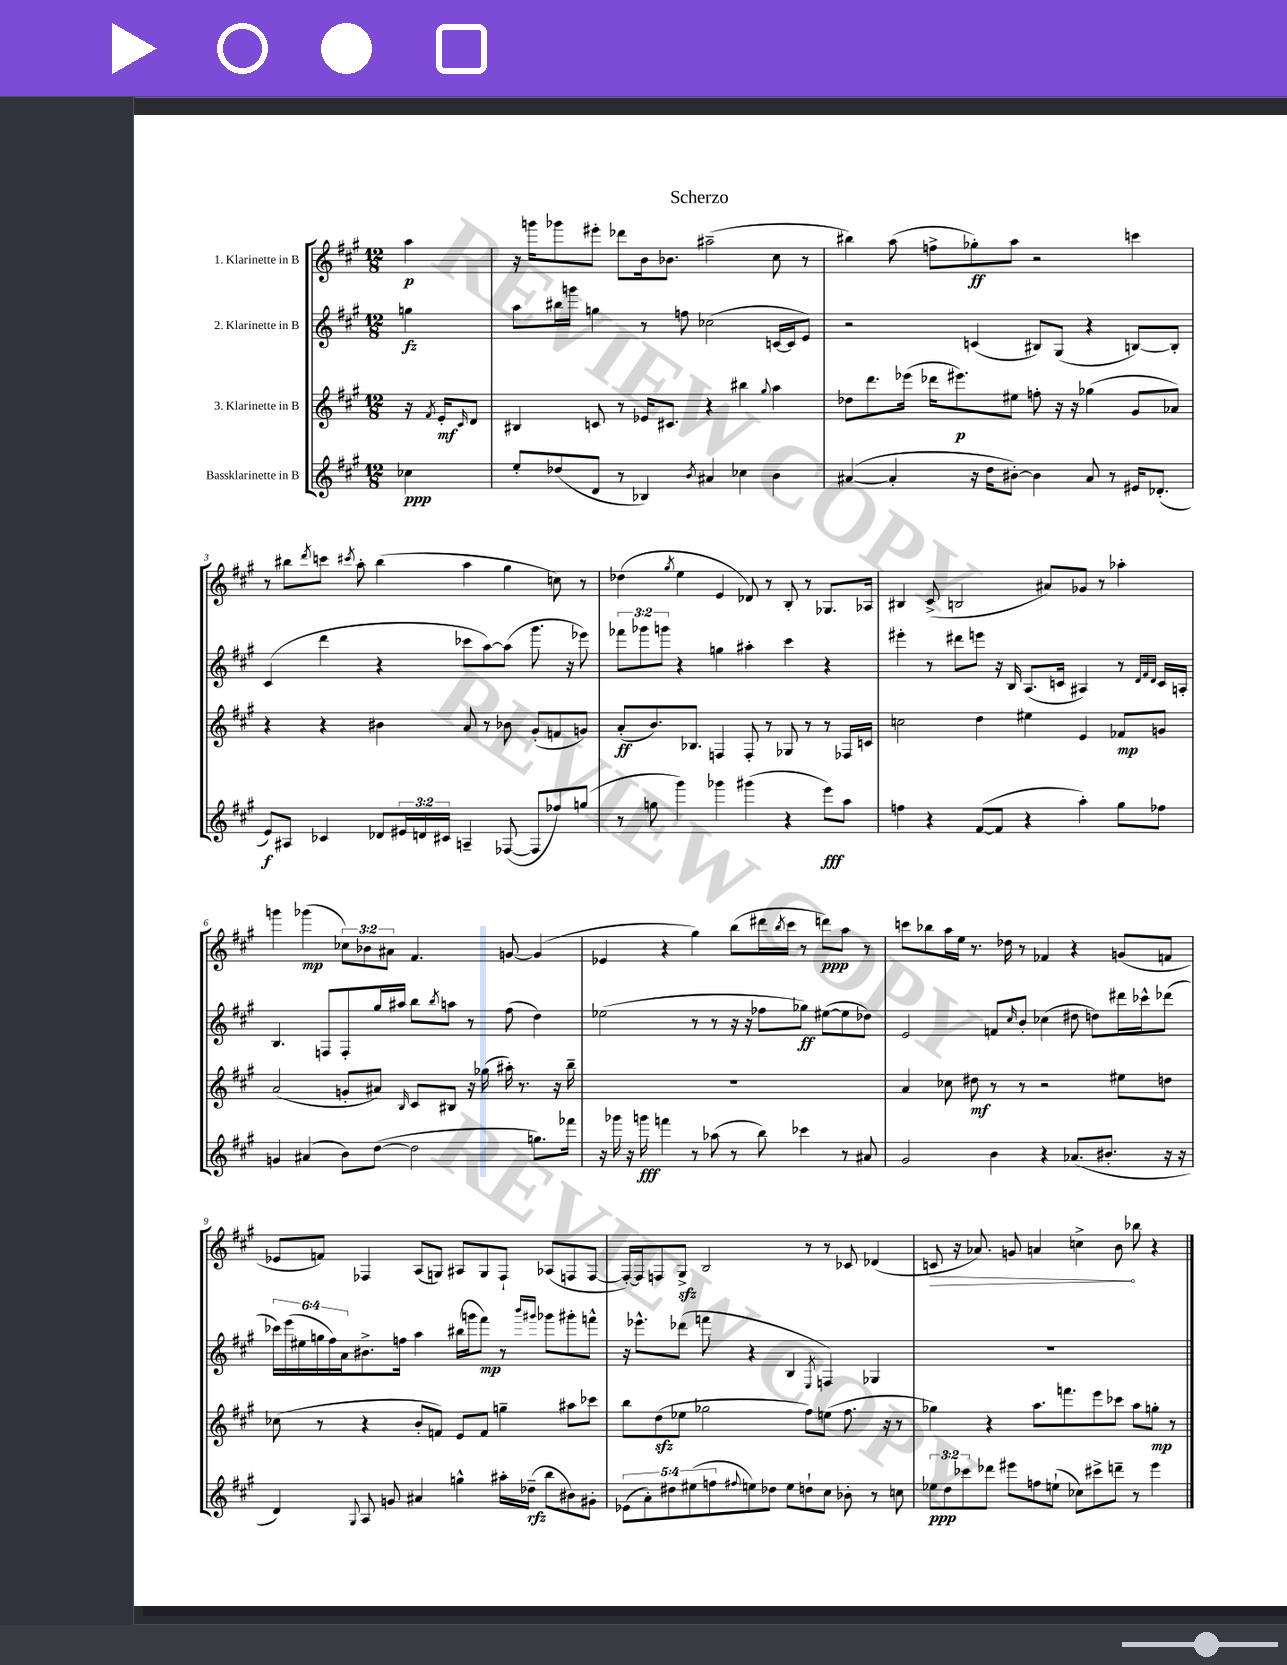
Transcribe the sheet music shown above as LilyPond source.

\header { title = "Scherzo" }
<<
\new StaffGroup <<
\new Staff = "s0" \with { instrumentName = "1. Klarinette in B" } {
    \clef treble \key a \major \numericTimeSignature \time 12/8 \override Staff.TupletNumber.text = #tuplet-number::calc-fraction-text \partial 4
    a''4\p |
    r16 g'''16 ges'''8 eis'''8-. des'''8 b'16 bes'8. ais''2--( cis''8 r8 |
    bis''4) a''8( f''8-> ges''8-.\ff) a''8 r2 c'''4 |
    r8 bis''8 \acciaccatura { d'''8 } c'''8 \acciaccatura { cis'''8 } a''8-. bis''4( a''4 gis''4 c''8) r8 |
    des''4( \acciaccatura { gis''8 } e''4 e'4 des'8) r8 b8-. r8 ges8. aes16 |
    bis4 cis'8->( b2 ais'8) ges'8 r8 aes''4-. |
    g'''4 ges'''4\mp( \tuplet 3/2 { ces''8) bes'8 ais'8 } fis'4. g'8~ g'4( |
    ees'4 r4 gis''4) b''8( dis'''16 \acciaccatura { b''8 } cis'''16 r8 d'''8\ppp) a''8 r8 |
    c'''8 bes''8 a''16 e''16 r8. des''16 r8 fes'4 r4 g'8( f'8 |
    ees'8 f'8) fes4 a8( g8) ais8 g8 fes8-! aes8( f8 f8~ |
    f16~-.) f16 f8 gis8->\sfz b2 r8 r8 ces'8 des'4( |
    \once \override Hairpin.circled-tip = ##t c'8\> r16 aes'8.) g'8 a'4 c''4-> b'8\! bes''8 r4 \bar "|." |
}
\new Staff = "s1" \with { instrumentName = "2. Klarinette in B" } {
    \clef treble \key a \major \numericTimeSignature \time 12/8 \override Staff.TupletNumber.text = #tuplet-number::calc-fraction-text \partial 4
    g''4\fz |
    a''8 bis''16 g'''16 g''4 r8 f''8 ces''2( c'16~ c'16 e'8) |
    r2 c'4( bis8) gis8( r4 b8~) b8-. |
    cis'4( d'''4 r4 ces'''8 a''8~) a''8( gis'''8. r16 ees'''8) |
    \tuplet 3/2 { fes'''8 ges'''8 g'''8 } r4 g''4 ais''4-. cis'''4 r4 |
    eis'''4-. r8 dis'''8 e'''8 r16 b16 a8.( c'16 ais4) r8 \grace { d'32 fis'32 d'32 } c'16 a16-. |
    b4. f8 f8-. gis''16 ais''16 b''8 \acciaccatura { b''8 } a''8 r8 fis''8( d''4) |
    ees''2( r8 r8 r16 r16 fes''8 ges''8\ff) eis''8~( eis''8 des''8) |
    e'2 f'8 \grace { cis''16 } b'8-. ces''4( dis''8 d''8) dis'''16 ces'''16-^ des'''8( |
    \tuplet 6/4 { ces'''16) e'''16( eis''16 g''16 fis''16) a'16 } bis'8.-> f''16 a''4 bis''16( g'''16 fis'''8\mp) r8 \grace { b'''16 gis'''16 } ges'''8 gis'''8-. f'''8-^ |
    r16 ees'''8.-^ des'''8( f'''8 r4 b4 \acciaccatura { e8 } f4) ges4 |
    R1. \bar "|." |
}
\new Staff = "s2" \with { instrumentName = "3. Klarinette in B" } {
    \clef treble \key a \major \numericTimeSignature \time 12/8 \partial 4
    r16 \acciaccatura { fis'8 } e'16-.\mf \grace { cis'16 } d'8 |
    bis4 c'8 r8 ees'16 cis'8. r4 bis''4 \appoggiatura { gis''8 } a''4 |
    des''8 d'''8. ees'''16( des'''16 eis'''8.\p) eis''8 f''8-. r16 r16 ges''4( gis'8 aes'8) |
    r4 r4 bis'4 a'8 r8 bes'8 gis'8-.( f'8 g'8) |
    a'8-.\ff( b'8.) bes8. f4 f8-. r8 ges8 r8 r8 fes16 c'16 |
    c''2 d''4 eis''4 e'4 fes'8\mp g'8 |
    a'2( g'8-. ais'8) \grace { b16 } cis'8 bis8 r16 ges''16( ais''16-.) r8. r16 b''16-- |
    R1. |
    a'4 ces''8 dis''8\mf r8 r8 r2 eis''8 d''8 |
    ces''8( r8 r4 b'8-. f'8) e'8 f'8 g''4-- ais''8 ces'''8 |
    b''8 d''8\sfz( ees''8 ges''2 fis''8) e''8( fis''8. r16 r8 |
    ges''4) r4 a''8. f'''8. e'''8 ces'''8 a''8 g''8-.\mp r8 \bar "|." |
}
\new Staff = "s3" \with { instrumentName = "Bassklarinette in B" } {
    \clef treble \key a \major \numericTimeSignature \time 12/8 \override Staff.TupletNumber.text = #tuplet-number::calc-fraction-text \partial 4
    ces''4\ppp |
    e''8-. des''8( d'8 r8 bes4) \acciaccatura { b'8 } ais'4 ces''4 b'4 |
    ais'4~( ais'4-. r16 d''16 bis'8~-.) bis'4 ais'8 r8 eis'16 des'8.-.( |
    e'8\f) ais8 ces'4 des'8 \tuplet 3/2 { eis'16 d'16 cis'16 } a4-- fes8~( fes8 fes''8) g''8( |
    r8 g''8 gis'''4) ges'''4 gis'''4( r4 e'''8\fff) a''8 |
    f''4 r4 fis'8~( fis'8 r4 a''4-.) gis''8 fes''8 |
    g'4 ais'4( b'8) d''8~( d''2 g''8.) fes'''16 |
    r16 ges'''16 r16 g'''16\fff f'''4 r8 aes''8( r8 b''8) ces'''4 r8 ais'8 |
    gis'2 b'4 r4 aes'8.( bis'8.-. r16 r16 |
    d'4) \appoggiatura { gis8 } a8 g'8 ais'4 g''4-^ ais''16-. des''16--\rfz( b''8 bis'8) gis'8-. |
    \tuplet 5/4 { ees'8( a'8-.) dis''8 eis''8( f''8 } \appoggiatura { fis''8 } e''8) des''8 e''8 d''8-! cis''8 bes'8-. r8 c''8 |
    \tuplet 3/2 { ees''8\ppp d''8 ces'''8 } des'''8 eis'''8 f''8 e''8-!( ces''8) cis'''8-> d'''8-- r8 eis'''4 \bar "|." |
}
>>
>>
